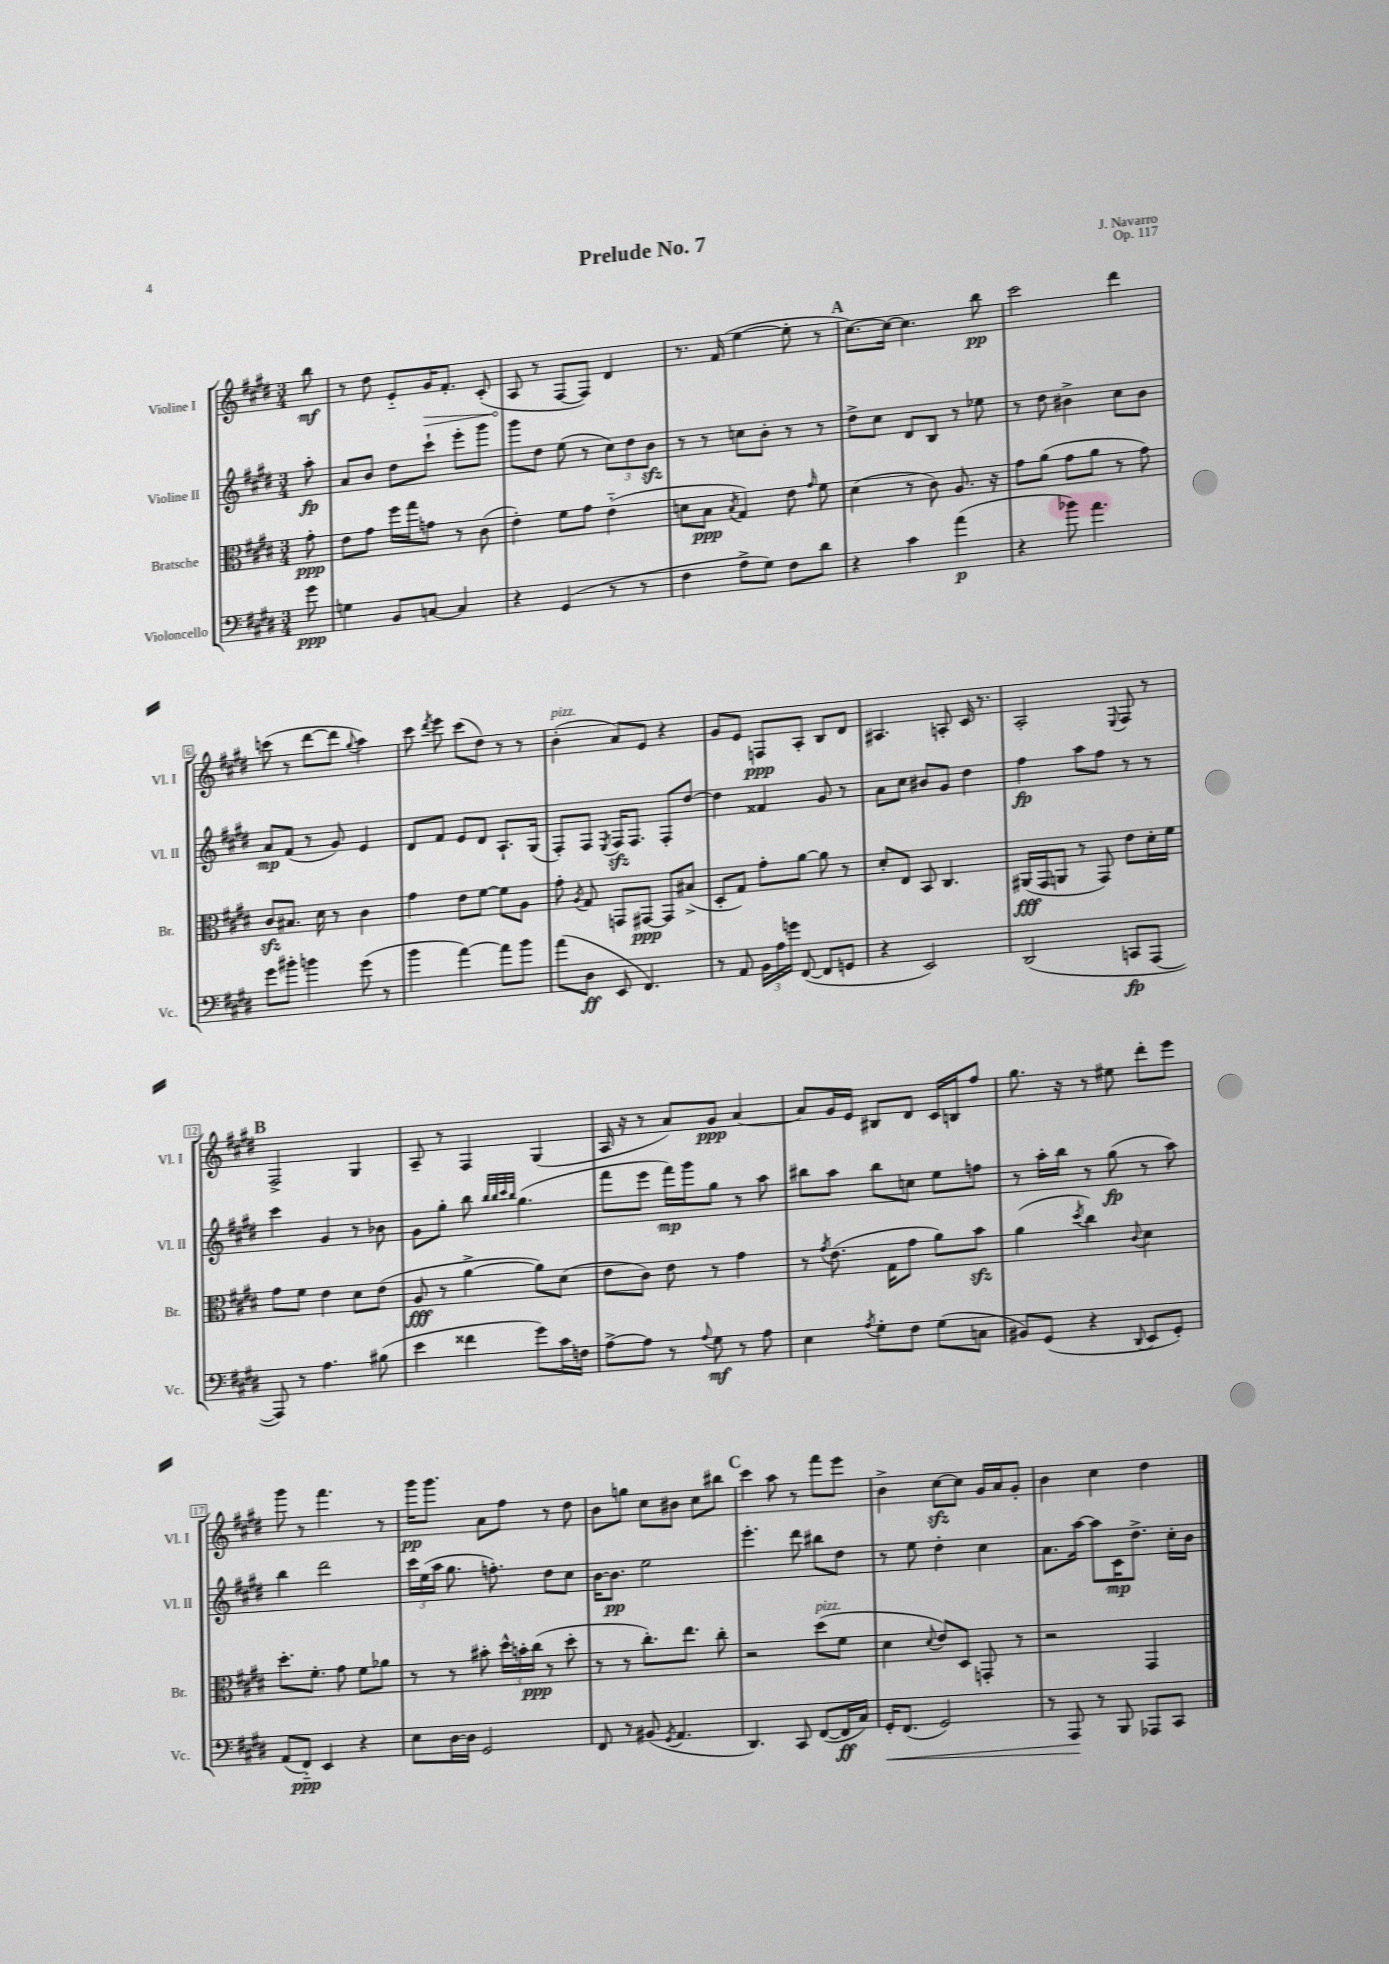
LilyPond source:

\header { title = "Prelude No. 7" composer = "J. Navarro" opus = "Op. 117" }
<<
\new StaffGroup <<
\new Staff = "s0" \with { instrumentName = "Violine I" shortInstrumentName = "Vl. I" } {
    \clef treble \key e \major \numericTimeSignature \time 3/4 \partial 8
    \autoBeamOff b''8\mf |
    r8 dis''8 e'8[-_ \once \override Hairpin.circled-tip = ##t gis'16\> fis'8.]-. cis'8-.( |
    a8\! r8 fis8[~ fis8]) dis'4 |
    r8. fis'16( e''4~ e''8-. r8 |
    \mark \markup { \bold "A" } cis''8.[~) cis''16]~ cis''4. b''8\pp |
    cis'''2 dis'''4 |
    c'''8( r8 dis'''8[~ dis'''8] \appoggiatura { gis''8 } a''4) |
    cis'''8 \acciaccatura { dis'''8 } e'''8 cis'''8[( dis''8]) r8 r8 |
    b'4-.^\markup { \italic "pizz." }( a'8[) e'8] r4 |
    gis'8[ e'8] f8[\ppp a8]-. b8[ dis'8] |
    ais4. a8-. cis'16 r8. |
    a2-. \appoggiatura { e8 } fis8 r8 |
    \mark \markup { \bold "B" } fis2-> gis4 |
    a8-- r8 fis4 gis4( |
    a16 r16 r8 a'8[) gis'8]\ppp a'4~ |
    a'8[ gis'16 e'16] bis8[ dis'8] cis'16[ b16 fis''8] |
    gis''8. r16 r8 eis''8 dis'''8[-. e'''8] |
    gis'''8 r8 fis'''4. r8 |
    gis'''16[\pp gis'''8.] a'8[ fis''8] r8 dis''8 |
    b'8[ g''8] cis''8[ bis'8] cis''8[ bis''8] |
    \mark \markup { \bold "C" } cis'''4 a''8 r8 fis'''8[ e'''8] |
    b'4-> cis''8[~\sfz cis''8] gis'16[ a'16 gis'8]-. |
    b'4 cis''4 dis''4 \bar "|." |
}
\new Staff = "s1" \with { instrumentName = "Violine II" shortInstrumentName = "Vl. II" } {
    \clef treble \key e \major \numericTimeSignature \time 3/4 \partial 8
    \autoBeamOff a''8-.\fp |
    a'8[ b'8] dis''8[ cis'''8]-! e'''8[-. gis'''8] |
    gis'''8[ dis''8] e''8( r8 \tuplet 3/2 { cis''8[) dis''8 b'8]\sfz } |
    r8 r8 c''8[ b'8]-. r8 r8 |
    \mark \markup { \bold "A" } dis''8[-> cis''8] dis'8[ b8] r8 ees''8 |
    r8 dis''8 bis'4-> cis''8[ bis'8] |
    a'8[\mp fis'8]( r8 gis'8) e'4 |
    dis'8[ fis'8] e'8[ dis'8] a8.[-! gis16]( |
    fis8[-.) fis8] \acciaccatura { e8 } fis16[\sfz fis8.] fis8[-. dis''8]~ |
    dis''4 fisis'4 gis'8 r8 |
    a'8[ cis''8] bis'8[ gis'8] dis''4 |
    fis''4\fp a''8[ fis''8] r8 r8 |
    \mark \markup { \bold "B" } cis'''4 gis'4 r8 bes'8 |
    gis'8[ gis''8]-. b''8 \grace { b''32[ b''32 cis'''32 b''32] } gis''4.( |
    fis'''8[ e'''8] fis'''16[\mp) gis'''16 gis''8] r8 a''8 |
    bis''8[ a''8] bis''8[ c''8] e''8[ f''8] |
    r8 a''16[-. b''16] r8 gis''8\fp( r8 a''8) |
    b''4 dis'''2 |
    \tuplet 3/2 { cis'''16[ e''16( a''16] } gis''8. f''8.-.) dis''8[ cis''8] |
    b'16[~ b'8.]\pp e''2 |
    \mark \markup { \bold "C" } e'''4.-. dis'''8 bis''8[ dis''8] |
    r8 e''8 dis''4-. cis''4 |
    a'8.[ a''16]~ a''8[ cis'16\mp dis''8.]-> cis''16[-. b'16] \bar "|." |
}
\new Staff = "s2" \with { instrumentName = "Bratsche" shortInstrumentName = "Br." } {
    \clef alto \key e \major \numericTimeSignature \time 3/4 \partial 8
    \autoBeamOff gis'8-.\ppp |
    e'8[ gis'8] fis''16[ gis''16 g'8] r8 cis'8( |
    e'4-.) fis'8[ gis'8] e'4-_( |
    d'8[ b8]\ppp \acciaccatura { b8 } gis4) e'8 \grace { gis'16 } fis'8 |
    \mark \markup { \bold "A" } dis'4( r8 cis'8) a8. r16 |
    gis'8[ a'8]( gis'8[ a'8] r8 gis'8) |
    cis'8[\sfz bis8.] dis'16 r8 cis'4 |
    gis'4 e'8[ fis'8]~ fis'8[ a8] |
    gis'8-. \acciaccatura { a8 } gis8 g,8[ gis,8]~\ppp gis,8[ bis8]->( |
    dis8[-. gis8]) gis'8[-. a'8]~ a'8 r8 |
    dis'8[-. e8] b,8 cis4. |
    ais,16[\fff( gis,16 a,8] r8 gis,8) e'8[ dis'16-. fis'16] |
    \mark \markup { \bold "B" } gis'8[ fis'8] e'4 dis'8[ e'8]( |
    a8\fff r8 a'4~-> a'8[) dis'8]( |
    e'8[ cis'8]) e'8 r8 gis'4 |
    r8 \acciaccatura { gis'8 } e'8.( gis16[ gis'8] a'8[) b'8]\sfz |
    a'4( \acciaccatura { dis''8 } cis''4) \appoggiatura { cis'8 } dis'4 |
    dis''8.[-. fis'8.]-. gis'8 fis'8[ aes'8] |
    r8 r8 bis'8-. \tuplet 3/2 { dis''16[-^ b'16-. cis''16]\ppp( } r8 dis''8-. |
    r8 r8 cis''8.[-.) e''8.] cis''8-. |
    \mark \markup { \bold "C" } r2 dis''8[^\markup { \italic "pizz." }( fis'8] |
    dis'4 \appoggiatura { dis'8 } e'8[) dis8] g,8-. r8 |
    r2 gis,4 \bar "|." |
}
\new Staff = "s3" \with { instrumentName = "Violoncello" shortInstrumentName = "Vc." } {
    \clef bass \key e \major \numericTimeSignature \time 3/4 \partial 8
    \autoBeamOff gis'8\ppp |
    g4 b,8[ c8]~ c4 |
    r4 gis,4( r8 r8 |
    fis4 a8[-> gis8]) fis8[ dis'8] |
    \mark \markup { \bold "A" } r4 cis'4 a'4\p( |
    r4 bes'8) a'4. |
    gis'8[ bis'8]-. b'4 gis'8( r8 |
    b'4 a'4~) a'8[ b'8] |
    a'8[( dis8]\ff e,8 fis,4.) |
    r8 a,8 \tuplet 3/2 { b,16[ a16 g'16] } fis,8~( fis,8[ g,8] |
    r4 e,2) |
    dis,2( c,8[\fp a,,8]~ |
    \mark \markup { \bold "B" } a,,8) r8 a4. bis8( |
    e'4 fisis'4 gis'8[) cis'16 f16] |
    a8[~-> a8] r8 \appoggiatura { a8 } gis8\mf r8 a8 |
    e4 \acciaccatura { a8 } gis8[-. fis8] gis8[( c8] |
    bis,8[) gis,8]( r4 \appoggiatura { dis,8 } e,8[ gis,8]-.) |
    a,8[( fis,8]-_\ppp) e,4 r4 |
    e8[ dis16~ dis16] gis,2 |
    fis,8 r8 bis,8( \acciaccatura { gis,8 } a,4. |
    \mark \markup { \bold "C" } dis,4.) cis,8 fis,8[~( fis,16\ff cis16]) |
    gis,16[-.\< fis,8.]( gis,2) |
    r8 a,,8\! r8 b,,8 aes,,8[ cis,8] \bar "|." |
}
>>
>>
\layout { \context { \Score \override BarNumber.stencil = #(make-stencil-boxer 0.1 0.3 ly:text-interface::print) } }
